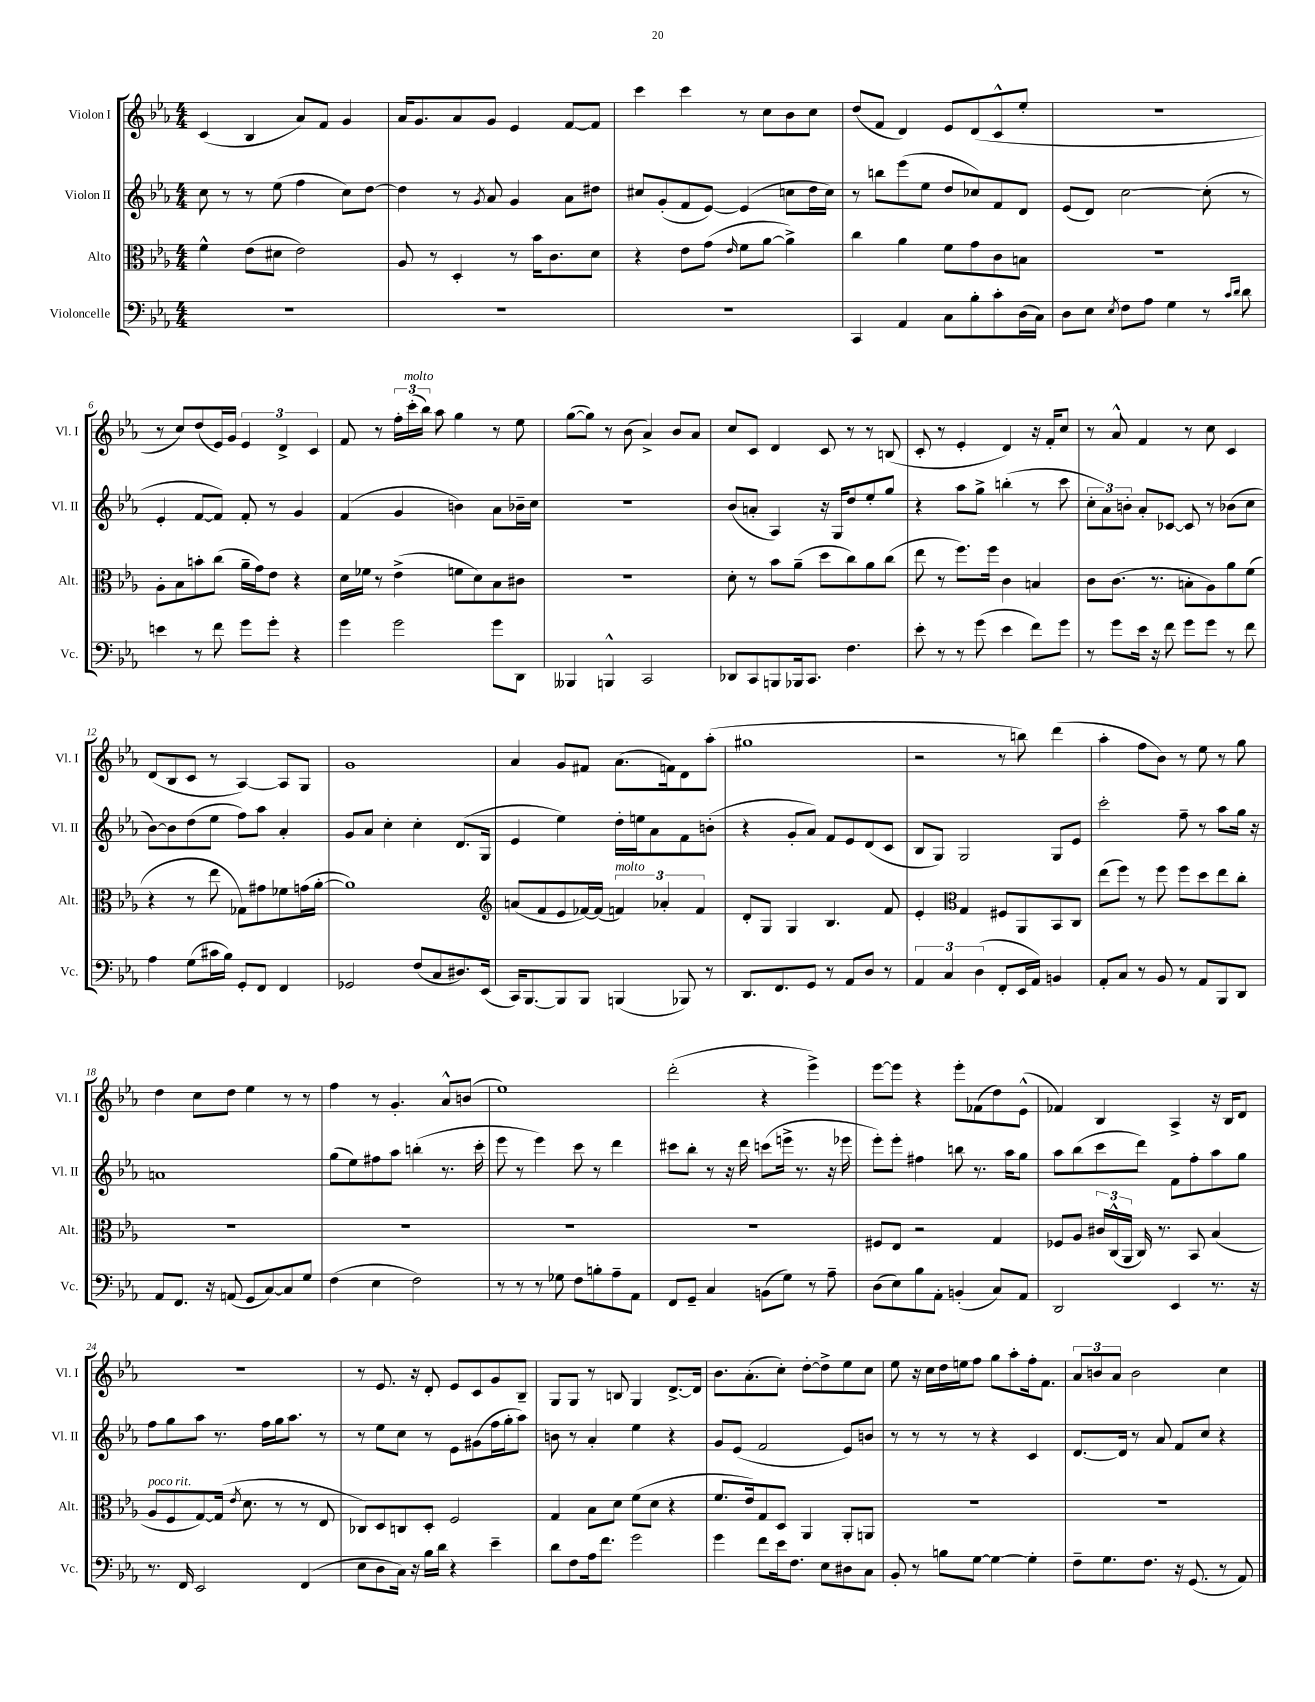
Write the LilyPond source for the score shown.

<<
\new StaffGroup <<
\new Staff = "s0" \with { instrumentName = "Violon I" shortInstrumentName = "Vl. I" } {
    \clef treble \key ees \major \numericTimeSignature \time 4/4
    \autoBeamOff c'4( bes4 aes'8[) f'8] g'4 |
    aes'16[ g'8. aes'8 g'8] ees'4 f'8[~ f'8] |
    c'''4 c'''4 r8 c''8[ bes'8 c''8] |
    d''8[( f'8] d'4) ees'8[ d'8( c'8-^ ees''8]-. |
    r1 |
    r8 c''8[) d''8( ees'16) g'16] \tuplet 3/2 { ees'4 d'4-> c'4 } |
    f'8 r8 \tuplet 3/2 { f''16[-. c'''16-.^\markup { \italic "molto" }( bes''16]) } aes''8 g''4 r8 ees''8 |
    g''8[~( g''8]) r8 bes'8( aes'4->) bes'8[ aes'8] |
    c''8[ c'8] d'4 c'8 r8 r8 b8( |
    c'8-. r8 ees'4-. d'4) r16 f'16[-. c''8] |
    r8 aes'8-^ f'4 r8 c''8 c'4 |
    d'8[( bes8 c'8] r8 aes4~) aes8[ g8] |
    g'1 |
    aes'4 g'8[ fis'8] aes'8.[( f'16) d'8 aes''8]-.( |
    gis''1 |
    r2 r8 b''8) d'''4( |
    aes''4-. f''8[ bes'8]) r8 ees''8 r8 g''8 |
    d''4 c''8[ d''8] ees''4 r8 r8 |
    f''4 r8 g'4.-. aes'8[-^ b'8]( |
    ees''1) |
    d'''2-.( r4 ees'''4->) |
    ees'''8[~ ees'''8] r4 ees'''8[-. fes'8( d''8) ees'8]-^( |
    fes'4) bes4 aes4-> r16 bes16[ d'8] |
    R1 |
    r8 ees'8. r16 d'8-. ees'8[ c'8 g'8 bes8]-- |
    g8[ g8] r8 b8 g4 d'8.[~-> d'16] |
    bes'8.[ aes'8.-.( c''8]-.) d''8[~-. d''8-> ees''8 c''8] |
    ees''8 r16 c''16[ d''16 e''16 f''8] g''8[ aes''8-. f''16-. f'8.] |
    \tuplet 3/2 { aes'8[ b'8 aes'8] } b'2 c''4 \bar "|." |
}
\new Staff = "s1" \with { instrumentName = "Violon II" shortInstrumentName = "Vl. II" } {
    \clef treble \key ees \major \numericTimeSignature \time 4/4
    \autoBeamOff c''8 r8 r8 ees''8( f''4 c''8[) d''8]~ |
    d''4 r8 \acciaccatura { g'8 } aes'8 g'4 aes'8[ dis''8] |
    cis''8[ g'8-.( f'8 ees'8]~) ees'4( c''8[ d''16 c''16]) |
    r8 b''8[ ees'''8( ees''8] d''8[ ces''8) f'8 d'8] |
    ees'8[( d'8]) c''2~ c''8-.( r8 |
    ees'4-. f'8[~ f'8]) f'8-. r8 g'4 |
    f'4( g'4 b'4) aes'8[ bes'16-- c''16] |
    R1 |
    bes'8[( a'8]-. aes4) r16 g16[ d''8 ees''8-. g''8] |
    r4 aes''8[ g''8]-> b''4-.( r8 c'''8 |
    \tuplet 3/2 { c''8[-. aes'8) b'8]-. } aes'8[-. ces'8]~ ces'8 r8 bes'8[( c''8] |
    bes'8[~) bes'8 d''8( ees''8] f''8[) aes''8] aes'4-. |
    g'8[ aes'8] c''4-. c''4-. d'8.[( g16] |
    ees'4 ees''4) d''16[-. e''16 aes'8 f'8 b'8]-.( |
    r4 g'8[-. aes'8]) f'8[ ees'8 d'8( c'8] |
    bes8[ g8]) g2 g8[ ees'8] |
    c'''2-. f''8-- r8 aes''8[ g''16] r16 |
    a'1 |
    g''8[( ees''8) fis''8 aes''8] b''4-.( r8. c'''16-. |
    ees'''8 r8 ees'''4) c'''8 r8 d'''4 |
    cis'''8[ bes''8]-. r8 r16 d'''16 c'''8[( e'''16]-> r8. r16 ees'''16 |
    ees'''8[-.) ees'''8]-. fis''4 b''8 r8. aes''16[ g''8] |
    aes''8[ bes''8( c'''8 d'''8]) f'8[ f''8-. aes''8 g''8] |
    f''8[ g''8 aes''8] r8. f''16[ g''16 aes''8.] r8 |
    r8 ees''8[ c''8] r8 ees'8[ gis'8( f''16 g''16-. aes''8]) |
    b'8 r8 aes'4-. ees''4 r4 |
    g'8[ ees'8]( f'2 ees'8[) b'8] |
    r8 r8 r8 r8 r4 c'4 |
    d'8.[~ d'16] r8 aes'8 f'8[ c''8] r4 \bar "|." |
}
\new Staff = "s2" \with { instrumentName = "Alto" shortInstrumentName = "Alt." } {
    \clef alto \key ees \major \numericTimeSignature \time 4/4
    \autoBeamOff f'4-^ ees'8[( dis'8] ees'2) |
    aes8 r8 d4-. r8 bes'16[ c'8. d'8] |
    r4 ees'8[ g'8]( \grace { ees'16 } f'8[ aes'8]~ aes'4->) |
    c''4 aes'4 f'8[ g'8 c'8 b8] |
    R1 |
    aes8[-. bes8 b'8-. c''8]( aes'16[-- g'16) ees'8] r4 |
    d'16[ fes'16] r8 ees'4->( f'8[ d'8) bes8 cis'8] |
    r1 |
    d'8-. r8 bes'8[ aes'8]--( d''8[ c''8) aes'8 c''8]( |
    ees''8 r8 f''8.[) f''16] c'4 b4 |
    c'8[ c'8.]( r8. b8[-. aes8) aes'8 f'8]( |
    r4 r8 ees''8 ges8[) gis'8 fes'8 g'16( aes'16]~-. |
    aes'1) |
    \clef treble a'8[( f'8 ees'8 fes'16~) fes'16]( \tuplet 3/2 { f'4^\markup { \italic "molto" }) aes'4-. f'4 } |
    d'8[-. g8] g4 bes4. f'8 |
    ees'4-. \clef alto g4 fis8[ aes,8 bes,8 c8] |
    ees''8[( f''8]) r8 f''8 f''8[ d''8 ees''8 c''8]-. |
    R1 |
    R1 |
    R1 |
    R1 |
    fis8[ ees8] r2 g4 |
    fes8[ aes8] \tuplet 3/2 { cis'16[ c16-^( aes,16] } c16) r8. bes,8 bes4( |
    aes8[^\markup { \italic "poco rit." } f8 g8~) g16]( \acciaccatura { ees'8 } d'8. r8 r8 ees8 |
    ces8[) d8 c8 d8]-. f2 |
    g4 bes8[ d'8] f'8[( d'8] r4 |
    f'8.[ ees'16) g8 d8] aes,4 aes,8[-. a,8] |
    R1 |
    R1 \bar "|." |
}
\new Staff = "s3" \with { instrumentName = "Violoncelle" shortInstrumentName = "Vc." } {
    \clef bass \key ees \major \numericTimeSignature \time 4/4
    \autoBeamOff R1 |
    R1 |
    R1 |
    c,4 aes,4 c8[ bes8-. c'8-. d16( c16]) |
    d8[ ees8] \acciaccatura { ees8 } f8[ aes8] g4 r8 \grace { c'16[ d'16] } d'8 |
    e'4 r8 f'8 g'8[ g'8]-. r4 |
    g'4 g'2 g'8[ d,8] |
    beses,,4 b,,4-^ c,2 |
    des,8[ c,8 b,,8 bes,,16 c,8.] f4. |
    ees'8-. r8 r8 g'8( ees'4 f'8[) g'8] |
    r8 g'8[ ees'16] r16 f'8 g'8[ g'8] r8 f'8 |
    aes4 g8[( cis'16 bes16]) g,8[-. f,8] f,4 |
    ges,2 f8[( c8 dis8.) ees,16]( |
    c,16[) bes,,8.~ bes,,8 bes,,8] b,,4( bes,,8) r8 |
    d,8.[ f,8. g,8] r8 aes,8[ d8] r8 |
    \tuplet 3/2 { aes,4 c4 d4( } f,8[-. ees,16 aes,16]) b,4 |
    aes,8[-. c8] r8 bes,8 r8 aes,8[ bes,,8 d,8] |
    aes,8[ f,8.] r16 a,8( g,8[ c8~) c8 g8] |
    f4( ees4 f2) |
    r8 r8 r8 ges8 f8[ b8-. aes8-- aes,8] |
    f,8[ g,8]-- c4 b,8[( g8]) r8 aes8-- |
    d8[( ees8) bes8 aes,8]-. b,4-.( c8[) aes,8] |
    d,2 ees,4 r8. r16 |
    r8. f,16 ees,2 f,4( |
    ees8[ d8 c16]) r16 bes16[ d'16] r4 ees'4-- |
    d'8[ f8 aes16 f'8.] g'2 |
    g'4 f'8[ ees'16 f8.] ees8[ dis8 c8] |
    bes,8-. r8 b8[ g8]~ g4~ g4-. |
    f8[-- g8. f8.] r16 g,8.( r8 aes,8) \bar "|." |
}
>>
>>
